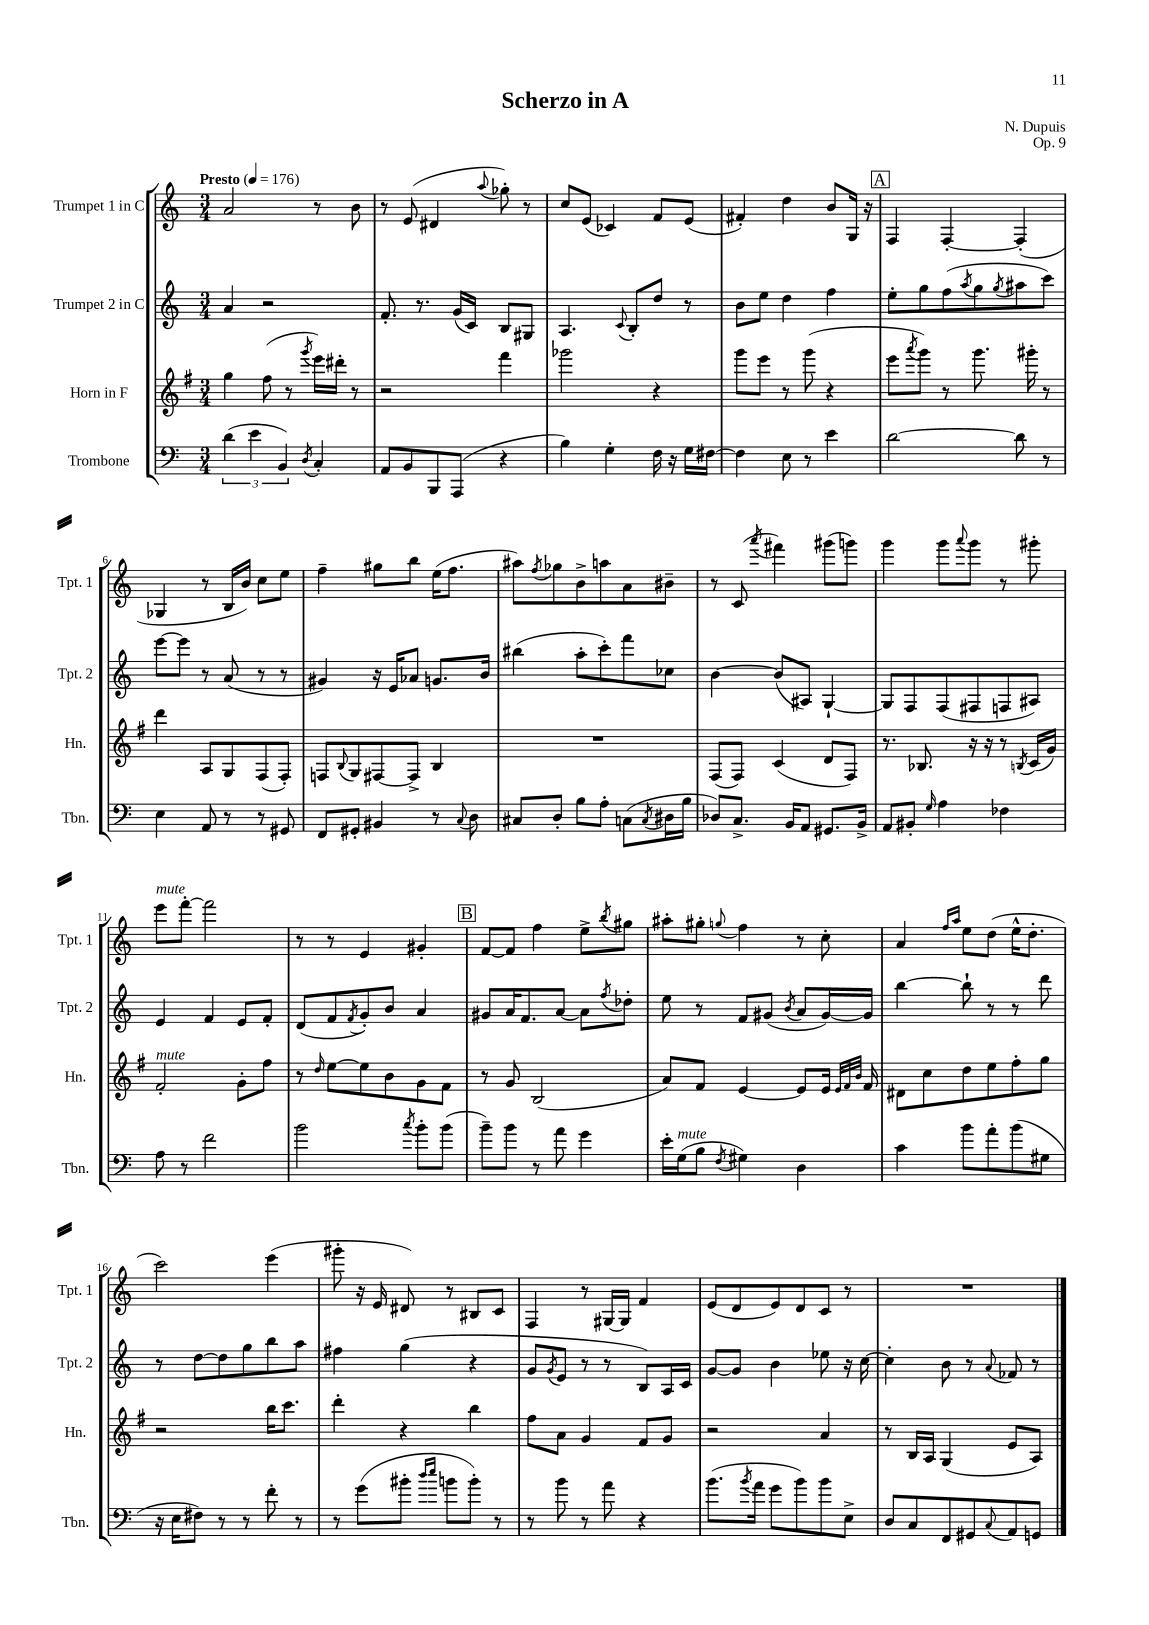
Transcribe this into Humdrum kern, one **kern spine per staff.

**kern	**kern	**kern	**kern
*staff4	*staff3	*staff2	*staff1
*clefF4	*clefG2	*clefG2	*clefG2
*k[]	*k[f#]	*k[]	*k[]
*M3/4	*M3/4	*M3/4	*M3/4
*MM176	*MM176	*MM176	*MM176
(6d\	4gg\	4a/	2a/
6e\	.	.	.
.	(8ff#\	2r	.
6BB/)	.	.	.
.	8r	.	.
8qD/	8qggg/	.	.
4C'/	16eee\LL)	.	8r
.	16ddd#'\JJ	.	.
.	8r	.	8b\
=	=	=	=
8AA/L	2r	8.f'/	8r
8BB/	.	.	(8e/
.	.	8.r	.
8BBB/	.	.	4d#/
(8AAA/J	.	(16g/LL	.
.	.	16c/JJ)	.
.	.	.	8qqaa/
4r	4fff#\	8B/L	8gg-'\)
.	.	8G#/J	8r
=	=	=	=
4B\)	2ggg-\	4.A/	8cc/L
.	.	.	(8e/J
4G'\	.	.	4c-/)
.	.	8qqc/	.
.	.	8B'/L	.
16F\	4r	8dd/J	8f/L
16r	.	.	.
16G\LL	.	8r	(8e/J
[16F#\JJ	.	.	.
=	=	=	=
4F#\]	8ggg\L	8b\L	4f#'/)
.	8eee\J	8ee\J	.
8E\	8r	4dd\	4dd\
8r	(8ggg\	.	.
4e\	4r	4ff\	8b/L
.	.	.	16G/Jk
.	.	.	16r
=	=	=	=
[2d\	8eee\L	8ee'\L	4F/
.	8qaaa/	.	.
.	8ggg\J)	8gg\	.
.	8r	(8ff\	[4F'/
.	.	8qaa/	.
.	8.ggg\	8gg\	.
.	.	8qgg/	.
8d\]	.	8aa#\	(4F'/]
.	16ggg#'\	.	.
8r	8r	8ccc\J)	.
=	=	=	=
4E\	4ddd\	[8eee\L	4G-/
.	.	8eee\]J	.
8AA/	8A/L	8r	8r
8r	8G/	(8a/	16B/LL
.	.	.	16b/JJ)
8r	(8F#/	8r	8cc\L
8GG#/	8F#'/J)	8r	8ee\J
=	=	=	=
8FF/L	8F/L	4g#/)	4ff~\
.	8qqB/	.	.
8GG#'/J	8G/	.	.
4BB#/	[8F#/	16r	8gg#\L
.	.	16e/LK	.
.	8F#^/]J	8a-/J	8bb\J
8r	4B/	8.g/L	(16ee\LK
.	.	.	8.ff\J
8qqC/	.	.	.
8D\	.	.	.
.	.	16b/Jk	.
=	=	=	=
8C#/L	2.r	(4bb#\	8aa#\L)
.	.	.	8qff/
8D'/J	.	.	8gg-\
8B\L	.	8aa'\L	8b^\
8A'\J	.	8ccc'\)	8aa\
(8C\L	.	8fff\	8a\
8qC/	.	.	.
16D#\L	.	8cc-\J	8b#~\J
16B\JJ	.	.	.
=	=	=	=
8D-/L)	(8F#/L	[4b\	8r
8.C^/J	8F#/J)	.	(8c/
.	.	.	8qaaa/
.	(4c/	(8b/]L	4fff#\)
16BB/LK	.	.	.
8AA/J	.	8A#/J)	.
8.GG#/L	8d/L	[4G`/	(8ggg#\L
.	8F#/J)	.	8ggg\J)
16BB^/Jk	.	.	.
=	=	=	=
8AA/L	8.r	8G/]L	4ggg\
8BB#'/J	.	8F/	.
.	8.B-/	.	.
16qqG/	.	.	.
4A\	.	(8F/	8ggg\L
.	.	.	8qqaaa/
.	16r	8F#/	8ggg\J
.	16r	.	.
4F-\	8r	8F/	8r
.	8qB/	.	.
.	(16c/LL	8A#/J)	8ggg#'\
.	16g/JJ)	.	.
=	=	=	=
8A\	2f#'/	4e/	8eee\L
8r	.	.	[8fff'\J
2f\	.	4f/	2fff\]
.	8g'\L	8e/L	.
.	8ff#\J	8f'/J	.
=	=	=	=
2b\	8r	(8d/L	8r
.	16qqdd/	.	.
.	[8ee\L	8f/	8r
.	.	8qf/	.
.	8ee\]	8g'/)	4e/
.	8b\	8b/J	.
8qcc/	.	.	.
8b'\L	8g\	4a/	4g#'/
(8b\J	8f#\J	.	.
=	=	=	=
8b~\L)	8r	8g#/L	[8f/L
8b\J	8g/	16a/K	8f/]J
.	.	8.f/	.
8r	(2B/	.	4ff\
8a\	.	[8a/J	.
4g\	.	8a\]L	8ee^\L
.	.	8qff/	8qbb/
.	.	8dd-'\J	8gg#\J
=	=	=	=
16e'\LL	8a/L)	8ee\	8aa#'\L
(16G\J	.	.	.
8B\J	8f#/J	8r	8gg#'\J
8qF/	.	.	8qqgg/
4G#\)	[4e/	8f/L	4ff\
.	.	(8g#/J	.
.	.	8qb/	.
4D\	8e/]L	8a/L	8r
.	16e/Jk	[16g#/L)	8cc'\
.	32qqe/LLL	.	.
.	32qqf#/	.	.
.	32qqb/JJJ	.	.
.	16f#/	16g#/]JJ	.
=	=	=	=
4c\	8d#\L	[4bb\	4a/
.	8cc\	.	.
.	.	.	16qqff/LL
.	.	.	16qqaa/JJ
8b\L	8dd\	8bb`\]	8ee\L
8a'\	8ee\	8r	(8dd\J
(8b\	8ff#'\	8r	16ee^^\LK
.	.	.	8.dd'\J
8G#\J	8gg\J	8ddd\	.
=	=	=	=
16r	2r	8r	2ccc\)
16E\LK	.	.	.
8F#\J)	.	[8dd\L	.
8r	.	8dd\]	.
8r	.	8gg\	.
8f'\	16bb\LK	8bb\	(4eee\
.	8.ccc\J	.	.
8r	.	8aa\J	.
=	=	=	=
8r	4ddd'\	4ff#\	8ggg#'\
(8g\L	.	.	16r
.	.	.	16e/
8b#'\J	4r	(4gg\	8d#/)
16qqdd/LL	.	.	.
16qqee/JJ	.	.	.
8b\L	.	.	8r
8b'\J)	4bb\	4r	8B#/L
8r	.	.	8c/J
=	=	=	=
8r	8ff#\L	8g/L	4F/
.	.	8qg/	.
8b\	8a\J	8e/J	.
8r	4g/	8r	8r
8a\	.	8r	[16G#/LL
.	.	.	16G#/]JJ
4r	8f#/L	8B/L)	4f/
.	8g/J	16A/L	.
.	.	16c/JJ	.
=	=	=	=
(8.b\L	2r	[8g/L	(8e/L
.	.	8g/]J	8d/
8qb/	.	.	.
16a\Jk	.	.	.
8g\L	.	4b\	8e/)
8b\)	.	.	8d/
8b\	4a/	8ee-\	8c/J
8E^\J	.	16r	8r
.	.	[16cc\	.
=	=	=	=
8D/L	8r	4cc'\]	2.r
8C/	16B/LL	.	.
.	16A/JJ	.	.
8FF/	(4G/	8b\	.
8GG#/	.	8r	.
8qqC/	.	8qqa/	.
8AA/	8e/L	8f-/	.
8GG/J	8A/J)	8r	.
==	==	==	==
*-	*-	*-	*-
